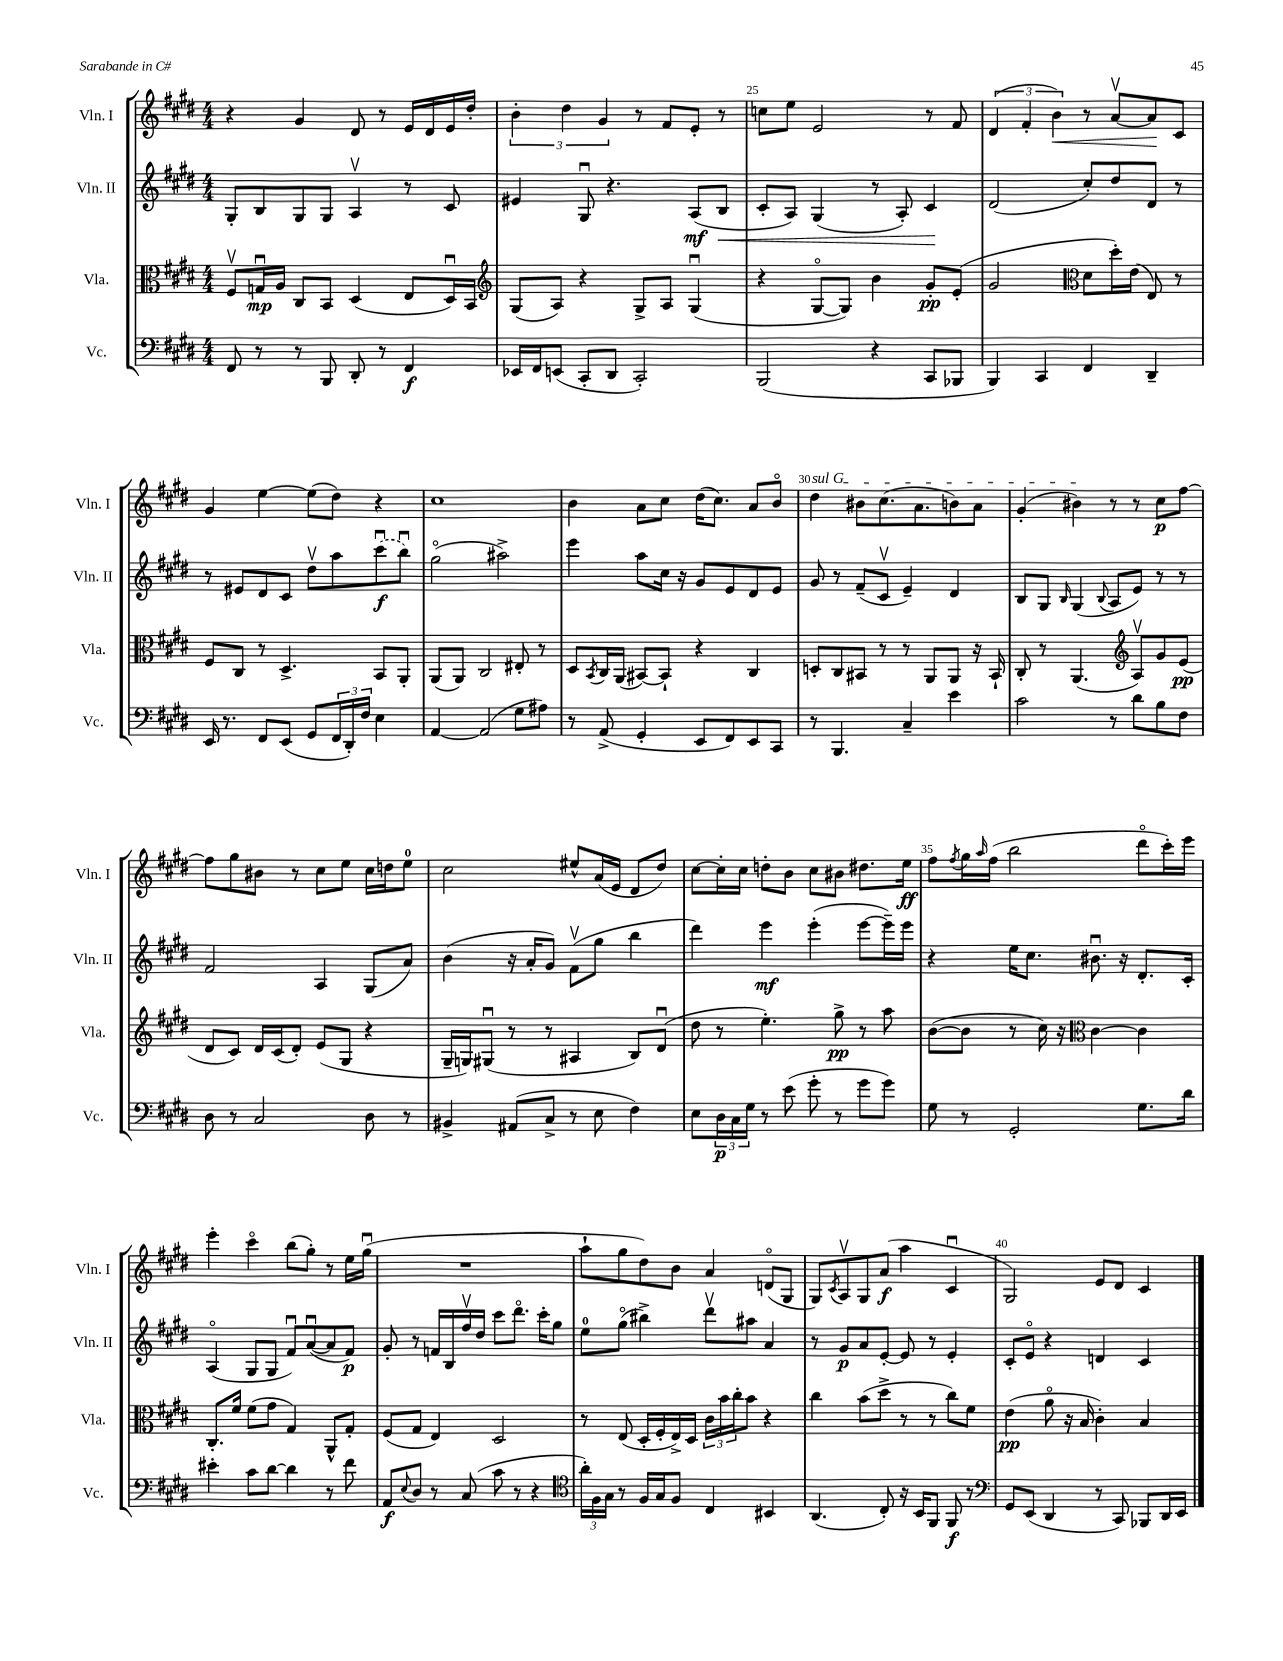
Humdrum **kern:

**kern	**dynam	**kern	**dynam	**kern	**dynam	**kern	**dynam
*part4	*part4	*part3	*part3	*part2	*part2	*part1	*part1
*staff4	*staff4	*staff3	*staff3	*staff2	*staff2	*staff1	*staff1
*I"Vc.	*	*I"Vla.	*	*I"Vln. II	*	*I"Vln. I	*
*I'Vc.	*	*I'Vla.	*	*I'Vln. II	*	*I'Vln. I	*
*clefF4	*	*clefC3	*	*clefG2	*	*clefG2	*
*k[f#c#g#d#]	*	*k[f#c#g#d#]	*	*k[f#c#g#d#]	*	*k[f#c#g#d#]	*
*M4/4	*	*M4/4	*	*M4/4	*	*M4/4	*
=23	=23	=23	=23	=23	=23	=23	=23
8FF#/	.	8F#v/L	.	8G#'/L	.	4r	.
8r	.	16Gnu/L	mp	8B/	.	.	.
.	.	16A/JJ	.	.	.	.	.
8r	.	8C#/L	.	8G#/	.	4g#/	.
8BBB/	.	8BB/J	.	8G#/J	.	.	.
8DD#'/	.	(4D#/	.	4Av/	.	8d#/	.
8r	.	.	.	.	.	8r	.
4FF#/	f	8E/L	.	8r	.	16e/LL	.
.	.	.	.	.	.	16d#/	.
.	.	16D#u/L)	.	8c#/	.	16e/	.
.	.	16BB/JJ	.	.	.	16dd#'/JJ	.
=24	=24	=24	=24	=24	=24	=24	=24
*	*	*clefG2	*	*	*	*	*
16EE-X/LL	.	(8G#/L	.	4e#X/	.	6b'\	.
16FF#/J	.	.	.	.	.	.	.
(8EEn/J	.	8A/J)	.	.	.	.	.
.	.	.	.	.	.	6dd#\	.
8CC#'/L	.	4r	.	8G#u/	.	.	.
.	.	.	.	.	.	6g#/	.
8DD#/J	.	.	.	4.r	.	.	.
2CC#'/)	.	8G#^/L	.	.	.	8r	.
.	.	8A/J	.	.	.	8f#/L	.
.	.	(4G#u/	.	(8A/L	mf	8e'/J	.
!	!	!	!	!	!LO:HP:b	!	!
.	.	.	.	8B/J	<	8r	.
=25	=25	=25	=25	=25	=25	=25	=25
(2BBB/	.	4r	.	8c#'/L	.	8ccn\L	.
.	.	.	.	8A/J)	.	8ee\J	.
.	.	[8G#/L	.	(4G#/	.	2e/	.
.	.	8G#/J])	.	.	.	.	.
4r	.	4b\	.	8r	.	.	.
.	.	.	.	8A'/)	.	.	.
8CC#/L	.	8g#'/L	pp	4c#/	.	8r	.
8BBB-X/J	.	(8e'/J	.	.	.	8f#/	.
.	.	.	.	.	[	.	.
=26	=26	=26	=26	=26	=26	=26	=26
4BBB/)	.	2g#/	.	(2d#/	.	(6d#/	.
.	.	.	.	.	.	6f#'/	.
4CC#/	.	.	.	.	.	.	.
!	!	!	!	!	!	!	!LO:HP:b
.	.	.	.	.	.	6b\)	<
*	*	*clefC3	*	*	*	*	*
4FF#/	.	8d#\L	.	8cc#'/L)	.	8r	.
.	.	16dd#'\L)	.	8dd#/	.	[8av/L	.
.	.	(16e\JJ	.	.	.	.	.
4DD#~/	.	8E/)	.	8d#/J	.	8a/]	.
.	.	8r	.	8r	.	8c#/J	[
!!LO:LB:g=z
=27	=27	=27	=27	=27	=27	=27	=27
16EE/	.	8F#/L	.	8r	.	4g#/	.
8.r	.	.	.	.	.	.	.
.	.	8C#/J	.	8e#X/L	.	.	.
8FF#/L	.	8r	.	8d#/	.	[4ee\	.
(8EE/J	.	4.D#^/	.	8c#/J	.	.	.
8GG#/L	.	.	.	8dd#v\L	.	(8ee\L]	.
24FF#/L	.	.	.	8aa\	.	8dd#\J)	.
24DD#'/)	.	.	.	.	.	.	.
24F#/JJ	.	.	.	.	.	.	.
4E\	.	8BB/L	.	(8ccc#u\	f	4r	.
.	.	8AA'/J	.	8bbu\J)	.	.	.
=28	=28	=28	=28	=28	=28	=28	=28
[4AA/	.	(8AA/L	.	(2gg#\	.	1cc#	.
.	.	8AA/J)	.	.	.	.	.
(2AA/]	.	2C#/	.	.	.	.	.
.	.	.	.	2aa#X^\)	.	.	.
8G#\L	.	8E#X'/	.	.	.	.	.
8A#X\J)	.	8r	.	.	.	.	.
=29	=29	=29	=29	=29	=29	=29	=29
8r	.	8D#/L	.	4eee\	.	4b\	.
.	.	8qBB/	.	.	.	.	.
(8AA^/	.	16C#/L	.	.	.	.	.
.	.	(16AA/JJ	.	.	.	.	.
4GG#'/	.	[8BB#X/L)	.	8aa\L	.	8a\L	.
.	.	8BB#`/J]	.	16cc#\Jk	.	8cc#\J	.
.	.	.	.	16r	.	.	.
8EE/L	.	4r	.	8g#/L	.	(16dd#\KL	.
.	.	.	.	.	.	8.cc#\J)	.
8FF#/)	.	.	.	8e/	.	.	.
8EE/	.	4C#/	.	8d#/	.	8a/L	.
8CC#/J	.	.	.	8e/J	.	8b/J	.
=30	=30	=30	=30	=30	=30	=30	=30
!	!	!	!	!	!	!LO:TX:a:i:t=sul G	!
8r	.	8Dn'/L	.	8g#/	.	4dd#\	.
4.BBB/	.	8C#/	.	8r	.	.	.
.	.	8BB#X/J	.	(8f#~/L	.	8b#X\L	.
.	.	8r	.	8c#v/J	.	(8.cc#\	.
4C#~/	.	8r	.	4e~/)	.	.	.
.	.	.	.	.	.	8.a\	.
.	.	8AA/L	.	.	.	.	.
4e\	.	8AA/J	.	4d#/	.	8bn\)	.
.	.	16r	.	.	.	8a\J	.
.	.	16BB#`/	.	.	.	.	.
=31	=31	=31	=31	=31	=31	=31	=31
2c#\	.	8C#'/	.	8B/L	.	(4g#'/	.
.	.	8r	.	8G#/J	.	.	.
.	.	.	.	16qqB/	.	.	.
.	.	(4.AA/	.	(4G#/	.	4b#X\)	.
.	.	.	.	8qqB/	.	.	.
8r	.	.	.	8A/L	.	8r	.
*	*	*clefG2	*	*	*	*	*
8d#\L	.	8Av/L)	.	8e/J)	.	8r	.
8B\	.	8g#/	.	8r	.	8cc#\L	p
8F#\J	.	(8e/J	pp	8r	.	[8ff#\J	.
!!LO:LB:g=z
=32	=32	=32	=32	=32	=32	=32	=32
8D#\	.	8d#/L	.	2f#/	.	8ff#\L]	.
8r	.	8c#/J)	.	.	.	8gg#\	.
2C#/	.	16d#/LL	.	.	.	8b#X\J	.
.	.	(16c#/J	.	.	.	.	.
.	.	8d#'/J)	.	.	.	8r	.
.	.	(8e/L	.	4A/	.	8cc#\L	.
.	.	8G#/J	.	.	.	8ee\J	.
8D#\	.	4r	.	(8G#/L	.	16cc#\LL	.
.	.	.	.	.	.	16ddn\J	.
8r	.	.	.	8a/J)	.	8ee\J	.
=33	=33	=33	=33	=33	=33	=33	=33
4BB#X^/	.	16G#~/LL	.	(4b\	.	2cc#\	.
.	.	16Gn/J)	.	.	.	.	.
.	.	(8G#Xu/J	.	.	.	.	.
(8AA#X/L	.	8r	.	16r	.	.	.
.	.	.	.	16a'/KL	.	.	.
8C#^/J	.	8r	.	8g#/J)	.	.	.
8r	.	4A#X/	.	(8f#v\L	.	8ee#X^^/L	.
8E\	.	.	.	8gg#\J	.	(16a/L	.
.	.	.	.	.	.	16e/JJ	.
4F#\)	.	8B/L)	.	4bb\	.	8d#/L	.
.	.	(8d#u/J	.	.	.	8dd#/J)	.
=34	=34	=34	=34	=34	=34	=34	=34
8E\L	.	8dd#\	.	4ddd#\)	.	[8cc#\L	.
24D#\L	p	8r	.	.	.	16cc#'\L]	.
24C#\	.	.	.	.	.	.	.
.	.	.	.	.	.	16cc#\JJ	.
24G#\JJ	.	.	.	.	.	.	.
8r	.	4.ee'\)	.	4eee\	mf	8ddn'\L	.
(8e\	.	.	.	.	.	8b\J	.
8g#'\	.	.	.	(4eee'\	.	8cc#\L	.
8r	.	8gg#^\	pp	.	.	8b#X\J	.
8g#\L	.	8r	.	[8eee\L	.	8.dd#X\L	.
8g#\J)	.	8aa\	.	16eee~\L])	.	.	.
.	.	.	.	16eee\JJ	.	16ee\Jk	ff
=35	=35	=35	=35	=35	=35	=35	=35
8G#\	.	([8b\L	.	4r	.	8ff#\L	.
.	.	.	.	.	.	8qff#/	.
8r	.	8b\J]	.	.	.	16gg#\L	.
.	.	.	.	.	.	16qqaa/	.
.	.	.	.	.	.	(16ff#\JJ	.
2GG#'/	.	8r	.	16ee\KL	.	2bb\	.
.	.	.	.	8.cc#\J	.	.	.
.	.	16cc#\)	.	.	.	.	.
.	.	16r	.	.	.	.	.
*	*	*clefC3	*	*	*	*	*
.	.	[4c#\	.	8.b#Xu\	.	.	.
.	.	.	.	16r	.	.	.
8.G#\L	.	4c#\]	.	8.d#'/L	.	8ddd#\L	.
.	.	.	.	.	.	16ccc#'\L)	.
16d#\Jk	.	.	.	16c#'/Jk	.	16eee\JJ	.
!!LO:LB:g=z
=36	=36	=36	=36	=36	=36	=36	=36
4e#X'\	.	8.C#'/L	.	(4A/	.	4eee'\	.
.	.	16f#/Jk	.	.	.	.	.
8c#\L	.	(8f#\L	.	8G#/L	.	4ccc#\	.
[8d#\J	.	8g#\J	.	8G#/J	.	.	.
4d#\]	.	4G#/)	.	8f#u/L)	.	(8bb\L	.
.	.	.	.	([8au/	.	8gg#'\J)	.
8r	.	8AA^^/L	.	8a/]	.	8r	.
8f#\	.	8G#'/J	.	8f#/J)	p	16ee\LL	.
.	.	.	.	.	.	(16gg#u\JJ	.
=37	=37	=37	=37	=37	=37	=37	=37
8AA/L	f	(8F#/L	.	8g#'/	.	1r	.
8qqE/	.	.	.	.	.	.	.
8D#/J	.	8G#/J	.	8r	.	.	.
8r	.	4E/)	.	16fn/LL	.	.	.
.	.	.	.	16B/	.	.	.
(8C#/	.	.	.	16ff#v/	.	.	.
.	.	.	.	16dd#/JJ	.	.	.
8c#\	.	2D#/	.	8ccc#\L	.	.	.
8r	.	.	.	8.ddd#\J	.	.	.
4r	.	.	.	.	.	.	.
.	.	.	.	16ccc#'\KL	.	.	.
.	.	.	.	8gg#\J	.	.	.
=38	=38	=38	=38	=38	=38	=38	=38
*clefC4	*	*	*	*	*	*	*
24a'\LL)	.	8r	.	8ee\L	.	8aa`\L	.
24F#\	.	.	.	.	.	.	.
24G#\JJ	.	.	.	.	.	.	.
8r	.	(8E/	.	(8gg#\J	.	8gg#\	.
16F#/LL	.	16D#'/LL	.	4bb#X^\)	.	8dd#\)	.
16G#/J	.	16F#'/	.	.	.	.	.
8F#/J	.	16E^/)	.	.	.	8b\J	.
.	.	16D#/JJ	.	.	.	.	.
4C#/	.	24c#\LL	.	8ddd#v\L	.	4a/	.
.	.	24b\	.	.	.	.	.
.	.	24cc#'\J	.	.	.	.	.
.	.	8b\J	.	8aa#X\J	.	.	.
4BB#X/	.	4r	.	4a/	.	(8dn/L	.
.	.	.	.	.	.	8G#/J	.
=39	=39	=39	=39	=39	=39	=39	=39
(4.AA/	.	4cc#\	.	8r	.	8G#/L)	.
.	.	.	.	.	.	8qc#/	.
.	.	.	.	8g#/L	p	8Av/	.
.	.	(8b\L	.	8a/	.	8G#/	.
8C#'/)	.	8dd#^\J	.	[8e'/J	.	(8a/J	f
16r	.	8r	.	8e/]	.	4aa\	.
16BB/KL	.	.	.	.	.	.	.
8FF#/J	.	8r	.	8r	.	.	.
8FF#/	f	8cc#\L)	.	4e'/	.	4c#u/	.
8r	.	8f#\J	.	.	.	.	.
=40	=40	=40	=40	=40	=40	=40	=40
*clefF4	*	*	*	*	*	*	*
8GG#/L	.	(4e\	pp	8c#'/L	.	2G#/)	.
(8EE/J	.	.	.	8e/J	.	.	.
4DD#/	.	8a\	.	4r	.	.	.
.	.	16r	.	.	.	.	.
.	.	16B/	.	.	.	.	.
8r	.	4c#'\)	.	4dn/	.	8e/L	.
8CC#/)	.	.	.	.	.	8d#/J	.
8BBB-X/L	.	4B/	.	4c#/	.	4c#/	.
16DD#/L	.	.	.	.	.	.	.
16EE/JJ	.	.	.	.	.	.	.
==	==	==	==	==	==	==	==
*-	*-	*-	*-	*-	*-	*-	*-
